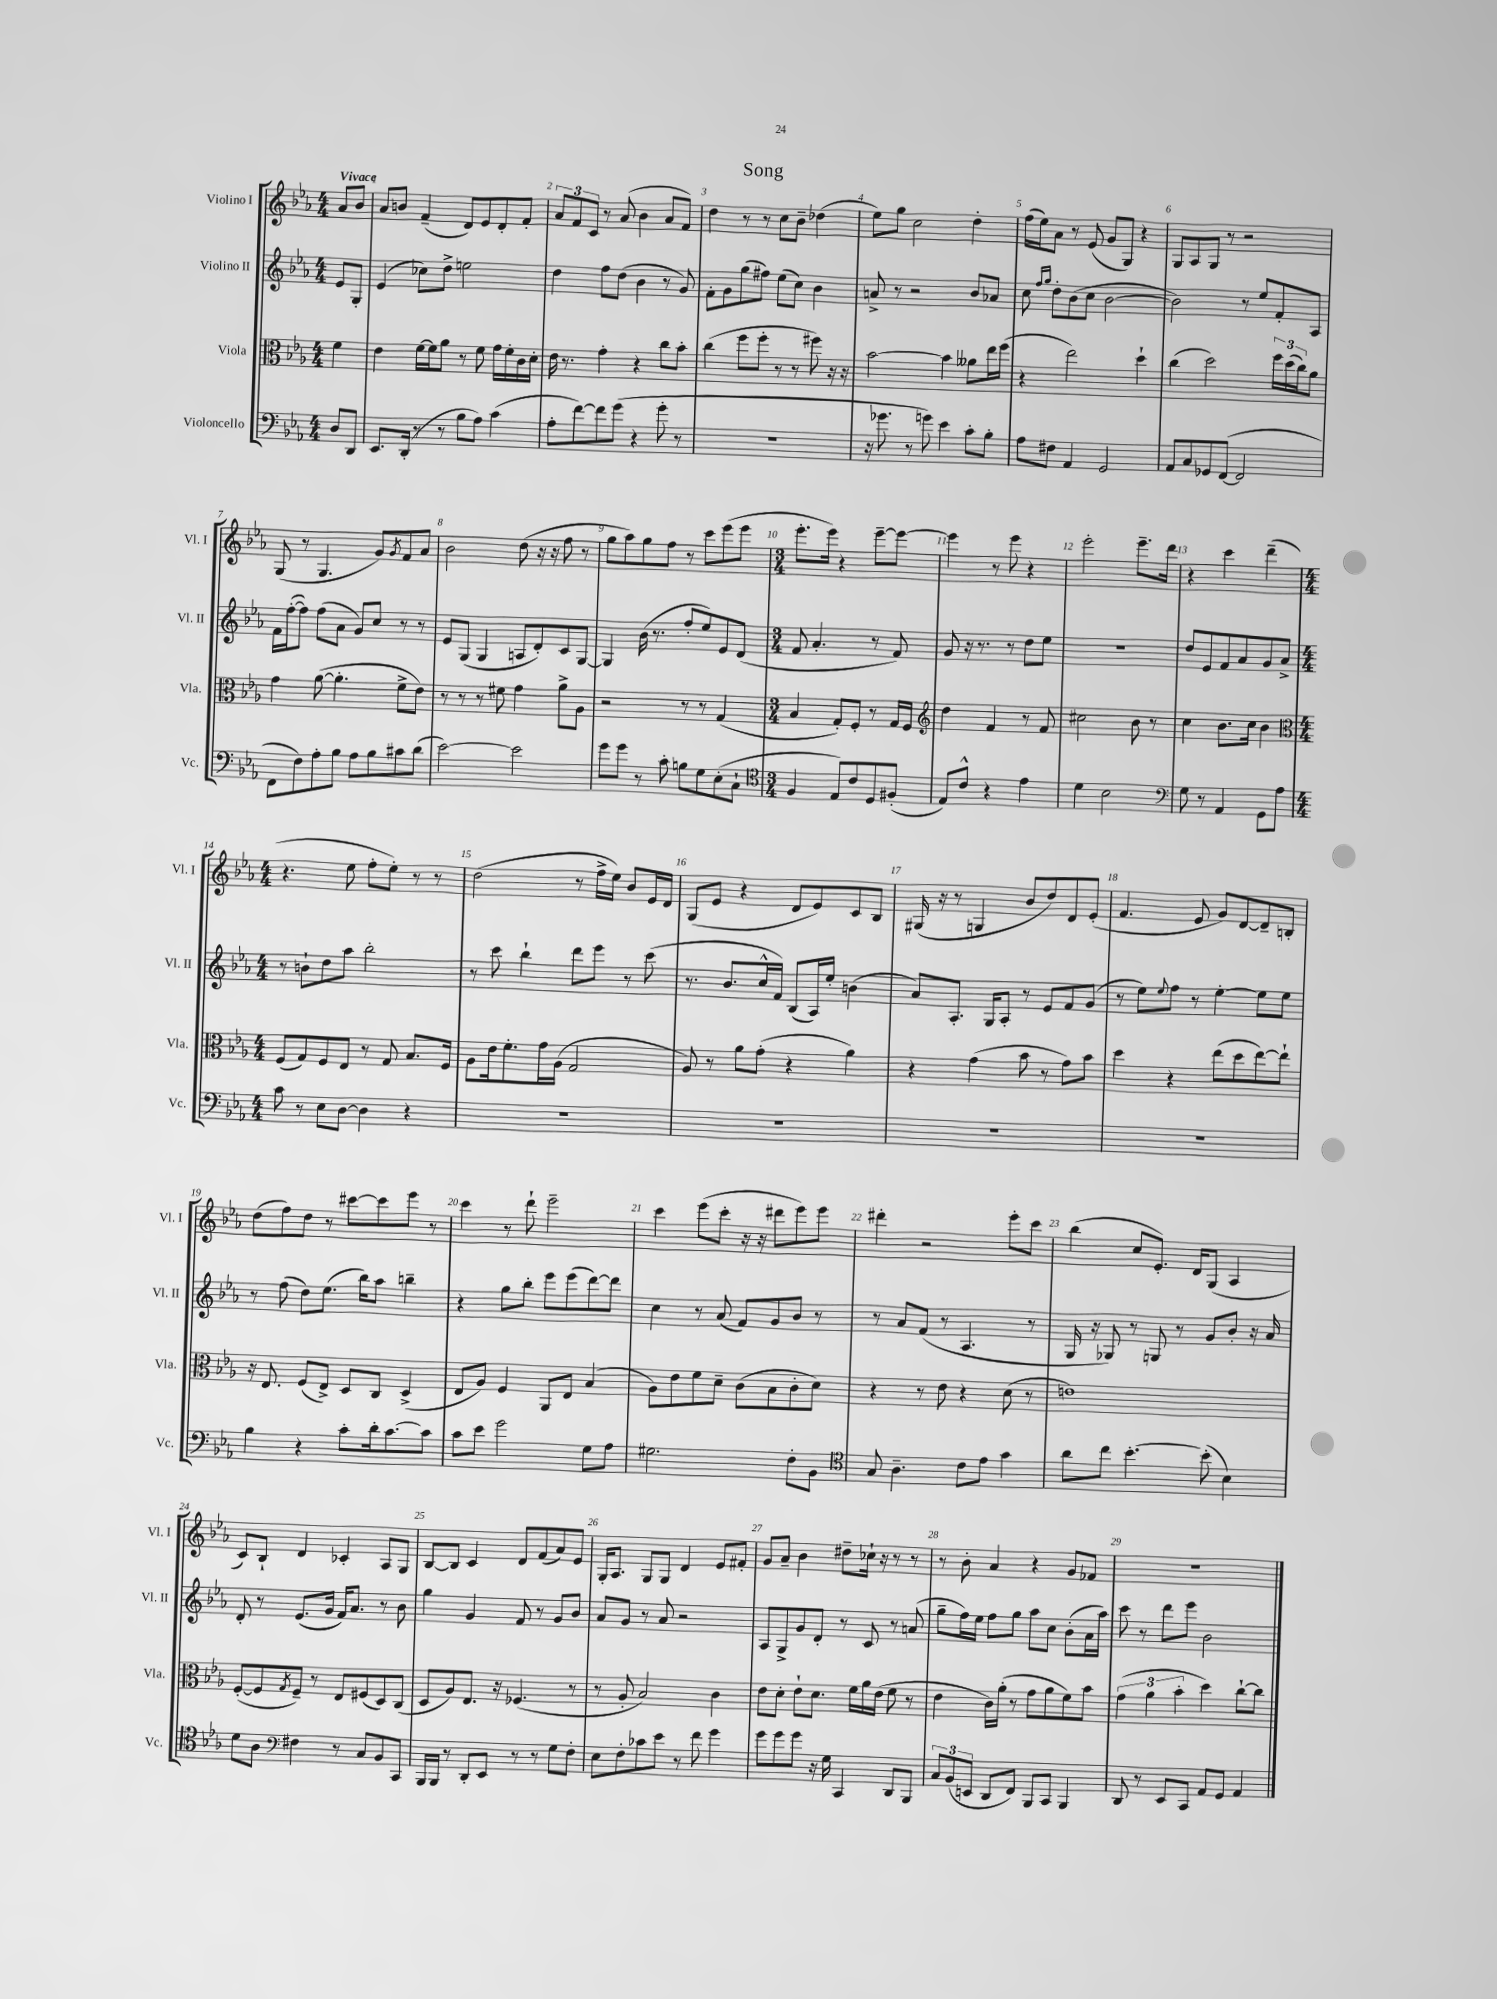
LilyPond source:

\header { title = "Song" }
<<
\new StaffGroup <<
\new Staff = "s0" \with { instrumentName = "Violino I" shortInstrumentName = "Vl. I" } {
    \clef treble \key ees \major \numericTimeSignature \time 4/4 \partial 4 \tempo "Vivace"
    aes'8 bes'8 |
    aes'8 b'8 f'4--( d'8) ees'8 d'8-. f'8-. |
    \tuplet 3/2 { aes'8 f'8 c'8 } r8 aes'8( bes'4 aes'8 f'8) |
    d''4 r8 r8 c''8 bes'8-- des''4( |
    ees''8) g''8 c''2 d''4-. |
    f''16( ees''16) aes'8 r8 ees'8( g'8 g8) r4 |
    g8 aes8 g8 r8 r2 |
    g8( r8 g4. g'8) \acciaccatura { g'8 } f'8 aes'8 |
    bes'2 d''8( r16 r16 f''8 r8 |
    g''8 aes''8) g''8 f''8 r8 c'''8 ees'''8( ees'''8 |
    \numericTimeSignature \time 3/4 ees'''8.-. ees'''16) r4 ees'''8~-- ees'''8~ |
    ees'''4 r8 ees'''8 r4 |
    ees'''2-. ees'''8.-- d'''16 |
    r4 c'''4 d'''4--( |
    \numericTimeSignature \time 4/4 r4. ees''8 f''8-. ees''8-.) r8 r8 |
    d''2( r8 f''16-> ees''16) bes'8 ees'16 d'16 |
    g8( ees'8 r4 d'8 ees'8) c'8 bes8 |
    gis16( r16 r8 g4 bes'8 d''8) d'8 ees'8-.( |
    f'4. ees'8 g'8) d'8~ d'8-- b8-. |
    d''8( f''8) d''8 r8 cis'''8~ cis'''8 ees'''8 r8 |
    c'''4 r8 d'''8-! ees'''2-- |
    c'''4 ees'''8( c'''8-. r16 r16 dis'''8 ees'''8) ees'''8 |
    dis'''4-. r2 ees'''8-. c'''8 |
    bes''4( c''8 ees'8.-.) d'16 g8( aes4 |
    c'8) bes8-! d'4 ces'4-. aes8 g8 |
    bes8~ bes8 c'4 d'8 f'8( aes'8) ees'8 |
    g16-. aes8. g8 g8 d'4 ees'8 fis'8-. |
    g'8 aes'8-- bes'4 dis''8-- ces''16-! r16 r8 r8 |
    r8 bes'8-. aes'4 r4 g'8 fes'8 |
    R1 \bar "|." |
}
\new Staff = "s1" \with { instrumentName = "Violino II" shortInstrumentName = "Vl. II" } {
    \clef treble \key ees \major \numericTimeSignature \time 4/4 \partial 4
    ees'8 g8-. |
    ees'4( ces''8) d''8-> e''2 |
    d''4 f''8 d''8( bes'4 r8 g'8) |
    f'8-. g'8 g''8( fis''8) ees''8( c''8) bes'4 |
    a'8-> r8 r2 bes'8 aes'8 |
    c''8 \grace { f''16 g''16 } d''8-. bes'8( c''8 bes'2~ |
    bes'2) r8 ees''8 f'8-. aes8 |
    f'16 f''16~-.( f''8) f''8( aes'8 g'8) c''8 r8 r8 |
    ees'8 g8( g4 a8 d'8-.) c'8 g8~ |
    g4 bes'16( r8. f''8-. ees''8) ees'8 d'8( |
    \numericTimeSignature \time 3/4 f'8 aes'4.-. r8 f'8) |
    g'8 r16 r8. r8 d''8 ees''8 |
    R2. |
    d''8 ees'8 f'8 aes'8 g'8 aes'8-> |
    \numericTimeSignature \time 4/4 r8 b'8-! d''8 aes''8 bes''2-. |
    r8 c'''8 bes''4-! d'''8 ees'''8 r8 c'''8( |
    r8. bes'8. c''16-^ f'16) bes8( aes16) ees''16-. b'4( |
    aes'8) aes8.-. g16 aes8-. r8 ees'8 f'8 g'8( |
    r8 ees''8) \appoggiatura { ees''8 } f''8 r8 ees''4~-. ees''8 ees''8 |
    r8 f''8( d''8) ees''8.( bes''16) aes''8 b''4-- |
    r4 g''8 bes''8-. ees'''8 ees'''8( d'''8~) d'''8 |
    c''4 r8 aes'8( f'8) g'8 bes'8 r8 |
    r8 aes'8 f'8( r8 aes4. r8 |
    g16 r16 ges8) r8 g8 r8 g'8 bes'8-. r16 aes'16 |
    d'8-. r8 ees'8.( g'16 f'16) aes'8. r8 bes'8 |
    g''4 g'4 f'8 r8 g'8 bes'8 |
    aes'8 g'8 r8 aes'8 r2 |
    aes8 g8-> g'8 d'8-. r8 c'8 r8 a'8( |
    g''8-- f''16) ees''16 f''8 g''8 aes''8 c''8 bes'8-.( aes'16 aes''16) |
    c'''8 r8 d'''8 ees'''8 bes'2 \bar "|." |
}
\new Staff = "s2" \with { instrumentName = "Viola" shortInstrumentName = "Vla." } {
    \clef alto \key ees \major \numericTimeSignature \time 4/4 \partial 4
    f'4 |
    ees'4 f'16~ f'16 aes'8 r8 f'8 g'16 f'16-. c'16 d'16-. |
    ees'16 r8. g'4-. r4 c''8 bes'8-. |
    c''4( f''8 f''8-. r8 r8 fis''8) r16 r16 |
    bes'2~ bes'4 aeses'8 ees''16 f''16( |
    r4 ees''2) d''4-! |
    c''4( d''2) \tuplet 3/2 { f''16 d''16( c''16) } aes'8 |
    g'4 aes'8~( aes'4.-. f'8-> ees'8) |
    r8 r8 r8 fis'8 g'4 aes'8-> aes8 |
    r2 r8 r8 g4( |
    \numericTimeSignature \time 3/4 bes4 g8-.) f8-. r8 g16 f16 |
    \clef treble d''4 f'4 r8 f'8 |
    cis''2 bes'8 r8 |
    c''4 bes'8. c''16 bes'4 |
    \numericTimeSignature \time 4/4 \clef alto f8( g8) f8 ees8 r8 g8 bes8. f16 |
    aes8 ees'16 f'8.-. g'16 aes16( g2 |
    aes8) r8 aes'8 g'8-.( r4 aes'4) |
    r4 g'4( bes'8 r8 g'8) bes'8 |
    d''4 r4 ees''8( d''8 ees''8~) ees''8-! |
    r16 ees8. f8( ees8->) d8 c8 d4->( |
    ees8 aes8) f4 aes,8 ees8 bes4( |
    aes8) ees'8 f'8 d'8-- c'8( bes8 c'8-. d'8) |
    r4 r8 ees'8 r4 d'8( r8 |
    e'1) |
    f8~-.( f8 \acciaccatura { g8 } f8--) r8 ees8 fis8( d8) c8( |
    d8 aes8) ees8. r16 fes4.( r8 |
    r8 aes8-. bes2) c'4 |
    ees'8 d'8-. ees'8-! d'8. f'16 aes'16 ees'16( f'8 r8 |
    ees'4 c'16) aes'16-.( r8 g'8 aes'8 f'8) bes'8 |
    \tuplet 3/2 { g'4( aes'4 bes'4-. } d''4) c''8~-! c''8 \bar "|." |
}
\new Staff = "s3" \with { instrumentName = "Violoncello" shortInstrumentName = "Vc." } {
    \clef bass \key ees \major \numericTimeSignature \time 4/4 \partial 4
    d8 d,8 |
    ees,8. d,16-.( r8 r8 bes8 aes8) c'4( |
    aes8-. f'8~) f'8 g'8( r4 g'8-. r8 |
    R1 |
    r16 ges'8. r8 g'8) ees'4 c'8-. bes8-. |
    aes8 fis8 aes,4 g,2 |
    aes,8 c8 ges,8 f,8~( f,2 |
    f,8 f8) aes8-. bes8 aes8 bes8 cis'8 d'8( |
    ees'2~) ees'2 |
    g'8 g'8 r8 c'8-. b8 g8 ees8-.( c8-! |
    \numericTimeSignature \time 3/4 \clef tenor f4 ees8) c'8 d8 fis8-.( |
    ees8) c'8-^ r4 ees'4 |
    d'4 bes2 |
    \clef bass g8 r8 aes,4 g,8 aes8 |
    \numericTimeSignature \time 4/4 c'8 r8 ees8 d8~ d4 r4 |
    R1 |
    R1 |
    R1 |
    R1 |
    bes4 r4 c'8-. d'16-. c'8.~ c'8 |
    c'8 ees'8 g'2 g8 aes8 |
    gis2. f8-. bes,8 |
    \clef tenor g8 aes4.-- c'8 ees'8 g'4 |
    aes'8 c''8 bes'4.~-. bes'8-.( bes4) |
    d'8 aes8 \clef bass fis4 r8 c8 bes,8 c,8 |
    bes,,16 bes,,16 r8 d,8-. ees,8 r8 r8 g8 f8-. |
    ees8 f8-. ces'8 ees'8 r8 f'8 g'4 |
    g'8 g'8 g'8 r16 g16 c,4 d,8 bes,,8 |
    \tuplet 3/2 { c8 bes,8( e,8 } d,8 f,8) bes,,8 c,8 bes,,4 |
    d,8 r8 ees,8 c,8 aes,8 g,8 aes,4 \bar "|." |
}
>>
>>
\layout { \context { \Score \override BarNumber.break-visibility = ##(#f #t #t) barNumberVisibility = #all-bar-numbers-visible } }
